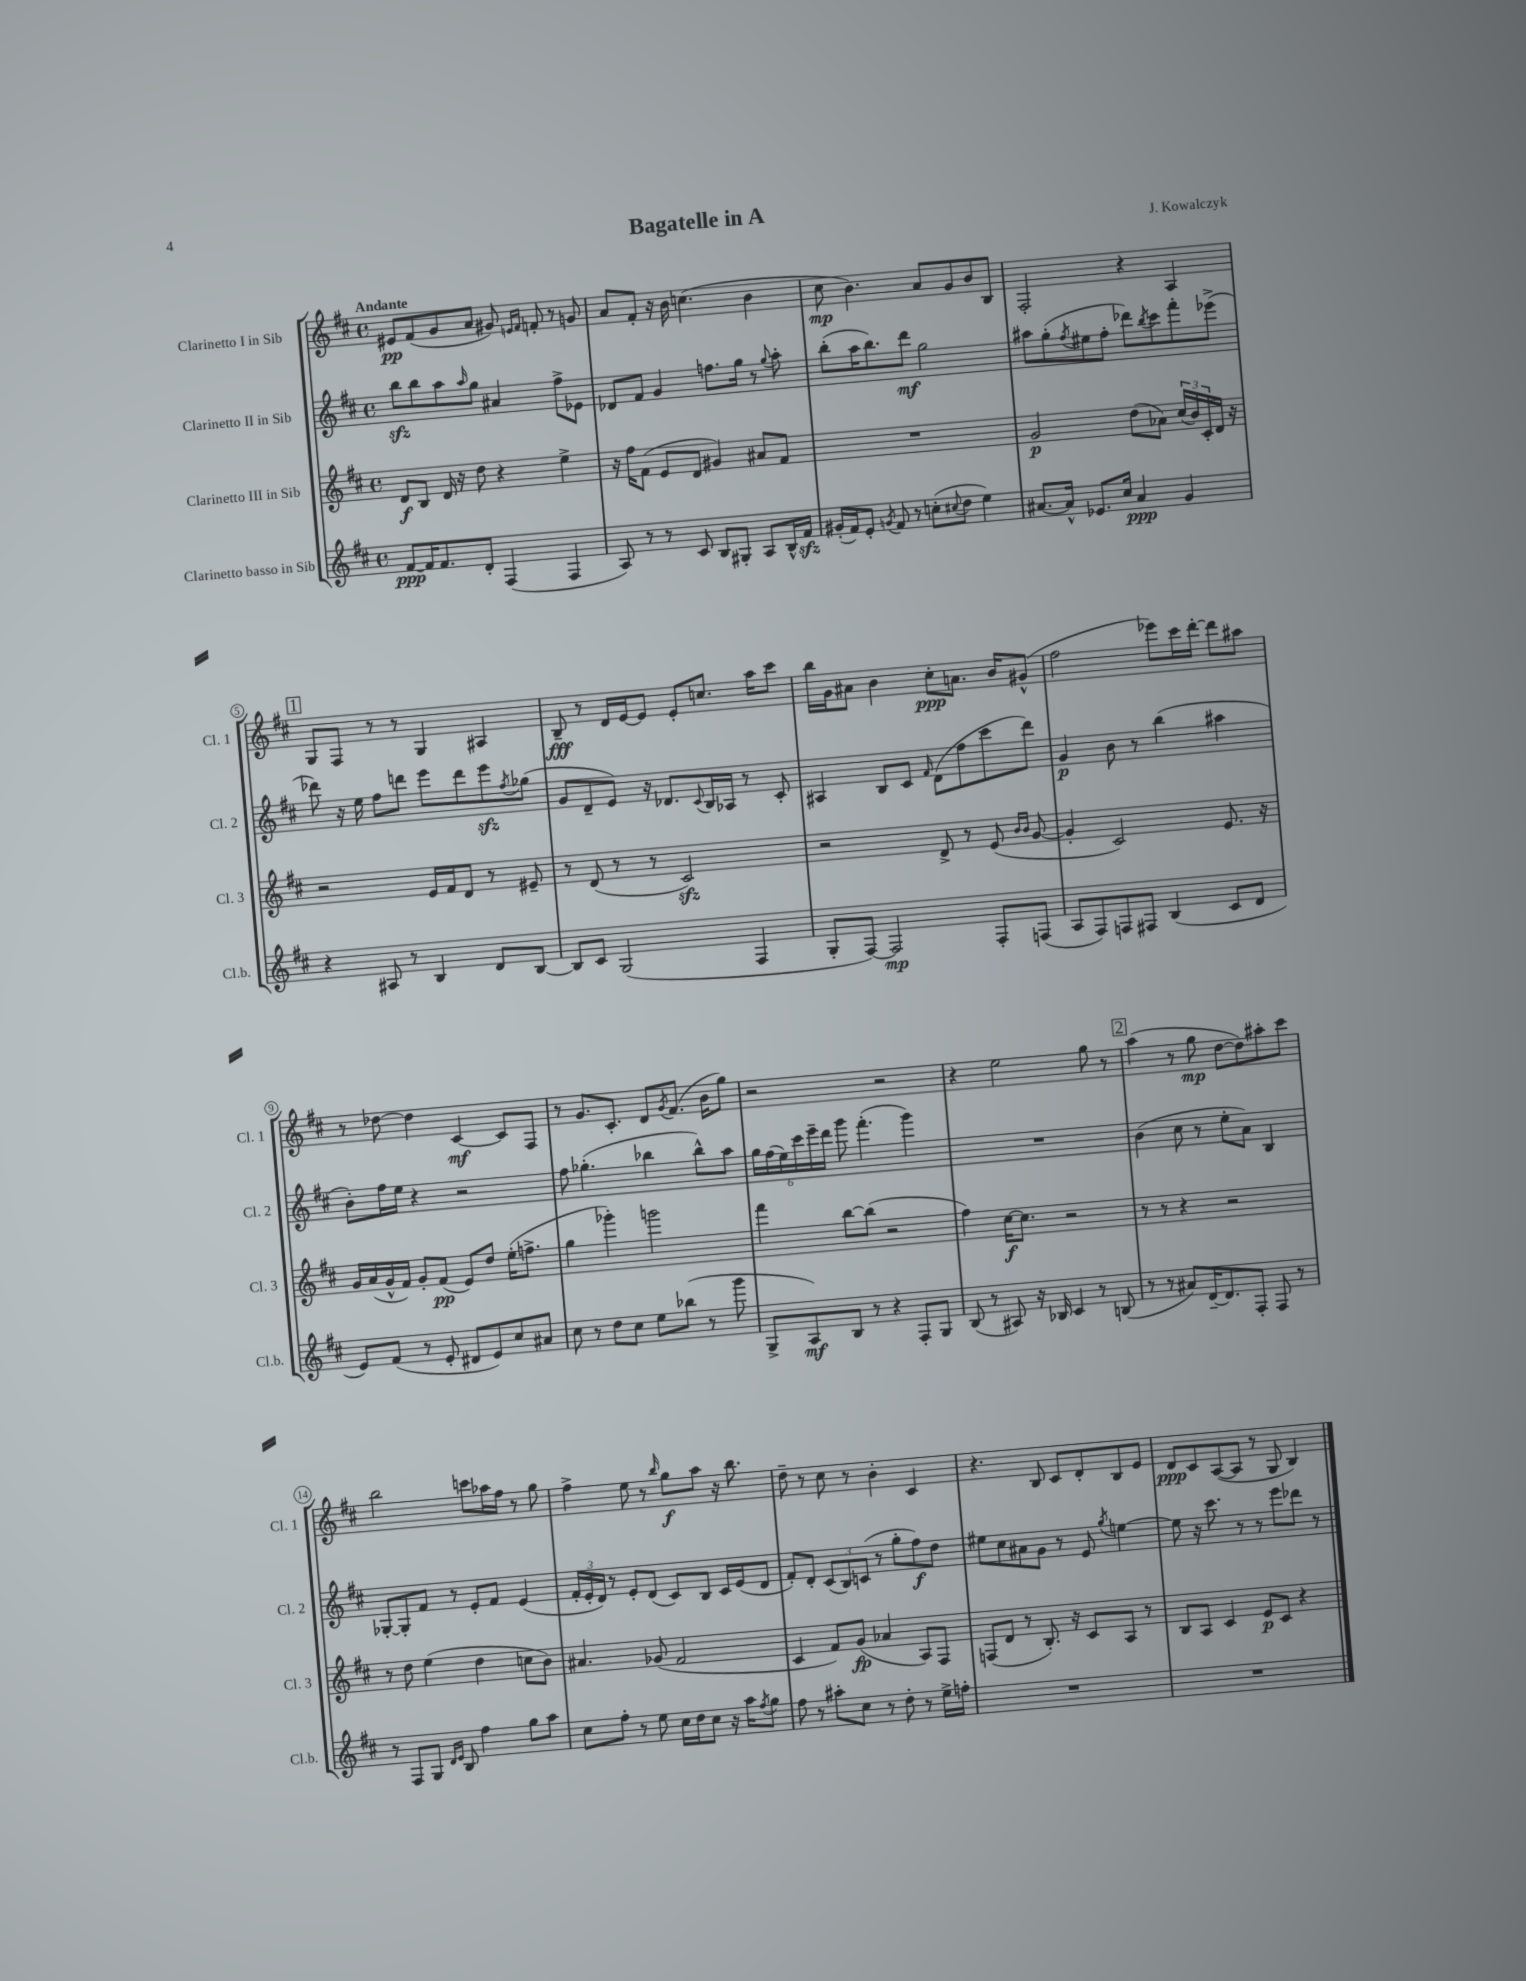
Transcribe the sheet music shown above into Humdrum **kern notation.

**kern	**kern	**kern	**kern
*staff4	*staff3	*staff2	*staff1
*clefG2	*clefG2	*clefG2	*clefG2
*k[f#c#]	*k[f#c#]	*k[f#c#]	*k[f#c#]
*M4/4	*M4/4	*M4/4	*M4/4
*met(c)	*met(c)	*met(c)	*met(c)
[8f#/L	8d/L	8bb\L	8e#/L
16f#/]K	8B/J	8bb\	(8f#/
8.f#/	.	.	.
.	16d/	8aa\	8g/
.	16r	.	.
.	.	16qqaa/	.
8d'/J	8dd\	8gg\J	8a/J
(4F#/	4r	4a#/	8g#/)
.	.	.	16qqe/LL
.	.	.	16qqf#/JJ
.	.	.	8f'/
4F#/	4ee^\	8ff#^\L	8r
.	.	8e-\J	8g/
=	=	=	=
8A/)	16r	8d-/L	8a/L
.	16ff#\LK	.	.
8r	(8f#\J	8f#/J	8f#'/J
8r	8e/L	4g/	16r
.	.	.	16b\
8c#/	8d/J	.	(4.cc\
8B/L	4g#/)	8.ff\L	.
8G#'/J	.	.	.
.	.	16gg\Jk	.
8A/L	8a#/L	8r	4b\
.	.	8qqgg/	.
16B^^/L	8f#/J	8aa'\	.
16f#/JJ	.	.	.
=	=	=	=
(16g#'/LL	1r	(8bb'\L	8cc#\
16f#/J)	.	.	.
8e'/J	.	16aa\K	4.b\)
.	.	8.bb\)	.
8qg/	.	.	.
8f#/	.	.	.
8r	.	8ddd\J	.
(8cc'\L	.	2gg\	8a/L
8qqcc#/	.	.	.
8dd\J	.	.	8g/
4ee\)	.	.	8b/
.	.	.	8B/J
=	=	=	=
[8.a#/L	2g/	8aa#\L	2F#'/
.	.	(8gg'\	.
16a#^^/]Jk	.	.	.
.	.	8qff#/	.
8.e-/L	.	8ee#\	.
.	.	8ff#'\J	.
16cc#/Jk	.	.	.
4a#/	(8dd\L	8ddd-\L)	4r
.	.	8qbb/	.
.	8a-\J)	8ccc#\	.
4g/	(24cc#/LL	8fff#'\	4A/
.	24b/)	.	.
.	24c#'/	.	.
.	16d/JJ	(8eee-^\J	.
.	16r	.	.
=	=	=	=
4r	2r	8ddd-\)	8G/L
.	.	16r	8F#/J
.	.	16ee\	.
8A#/	.	8ff#\L	8r
8r	.	8ddd\J	8r
4B/	16e/LL	8eee\L	4G/
.	16f#/J	.	.
.	8d/J	8ddd\	.
8d/L	8r	8eee\	4A#/
.	.	8qff#/	.
[8B/J	8e#~/	(8gg-\J	.
=	=	=	=
8B/]L	8r	8g/L	8B~/
8c#/J	(8d/	8d~/	8r
(2G/	8r	8e/J)	16d/LL
.	.	.	[16e/J
.	8r	16r	8e/]J
.	.	8.d-/L	.
.	2c#/)	.	8e'/L
.	.	8qqc#/	.
.	.	16B/L	8.cc/J
.	.	16A-/JJ	.
4F#/	.	8r	.
.	.	.	16aa\LK
.	.	8c#'/	8ccc#\J
=	=	=	=
8G'/L	2r	4A#/	16bb\LL
.	.	.	16g\J
[8F#/J)	.	.	8a#\J
2F#/]	.	8B/L	4b\
.	.	8c#/J	.
.	.	16qqf#/	.
.	8d^/	(8d\L	8cc#'\L
.	8r	8ff#\	8.a\J
8F#'/L	(8e/	8ccc#\	.
.	.	.	16b/LK
.	16qqb/LL	.	.
.	16qqb/JJ	.	.
(8F/J	[8g/	8ddd\J)	(8g#^^/J
=	=	=	=
8A/L	4g'/]	4g/	2ff#\
8F#/)	.	.	.
8F/	2c#/)	8b\	.
8F#/J	.	8r	.
(4B/	.	(4bb\	8eee-\L)
.	.	.	16ccc#\L
.	.	.	[16ddd'\JJ
8c#/L	8.e/	4aa#\	8ddd\]L
8d/J	.	.	8aa#\J
.	16r	.	.
=	=	=	=
8e/L)	16g/LL	8b'\L)	8r
.	(16a/	.	.
(8f#/J	16g^^/	16ff#\L	[8dd-\
.	16f#/JJ)	16ee\JJ	.
8r	8g'/L	4r	4dd-\]
8e'/	(8f#/J	.	.
8d#/L	8e/L)	2r	[4c#/
8e/)	8dd/J	.	.
8cc#/	(16ee'\LK	.	8c#/]L
.	8.ff^\J	.	.
8a#/J	.	.	8F#/J
=	=	=	=
8cc#\	4gg\	8ff#\	8r
8r	.	(4.gg-'\	8.g/L
8dd\L	4ggg-'\)	.	.
.	.	.	8.c#'/J
8cc#\J	.	.	.
8ee\L	2ggg\	4bb-\	8d/L
.	.	.	8qg/
(8bb-\J	.	.	(8.f#/J
8r	.	8bb-^^\L)	.
.	.	.	16b\LK
8ggg\	.	8aa\J	8gg\J)
=	=	=	=
8G^/L	4fff#\	24gg\LL	2r
.	.	(24ff#\	.
.	.	24ee\)	.
8A/)	.	24ccc#\	.
.	.	24eee~\	.
.	.	24ddd\JJ	.
8B/J	[8bb\L	8ggg\	.
8r	(8bb\]J	(4.fff#'\	.
4r	2r	.	2r
8F#'/L	.	4ggg\)	.
8G/J	.	.	.
=	=	=	=
(8B/	4ff#\)	1r	4r
8r	.	.	.
8A#/)	[16cc#\LK	.	2ee\
.	8.cc#\]J	.	.
16r	.	.	.
16B-/	.	.	.
4c#/	2r	.	.
8r	.	.	8gg\
(8B/	.	.	8r
=	=	=	=
8r	8r	(4b\	(4aa\
8r	8r	.	.
8a#/L)	4r	8cc#\	8r
[16d~/K	.	8r	8gg\
8.d/]	.	.	.
.	2r	8ee'\L	[8dd\L
8F#'/J	.	8a\J)	8dd\])
8F#/	.	4B/	8aa#'\
8r	.	.	8ccc#\J
=	=	=	=
8r	8r	[8G-'/L	2bb\
8F#/L	8dd\	8G-'/]	.
8G/J	(4ee\	8f#/J	.
16qqd/LL	.	.	.
16qqe/JJ	.	.	.
8B/	.	8r	.
4ff#\	4dd\	8e'/L	8ccc\L
.	.	8f#/J	16aa-\L
.	.	.	16ff#\JJ
8gg\L	8cc\L	(4e/	8r
8aa\J	8b\J)	.	8gg\
=	=	=	=
8cc#\L	4.a#/	24f#'/LL	4ff#^\
.	.	24e'/	.
.	.	24d/JJ)	.
8ff#'\J	.	8r	.
8r	.	8e'/L	8ee\
8ee\	(8g-/	(8d/J	8r
.	.	.	16qqbb/
16cc#\LL	2f#/	8c#/L)	8gg\L
16dd\J	.	.	.
8cc#\J	.	8B/J	8aa\J
16r	.	16c#/LL	16r
16aa\LK	.	(16e/J	8.bb\
8qff#/	.	.	.
8gg\J	.	8d/J	.
=	=	=	=
8ff#\	4c#/	8f#'/L)	8dd~\
8r	.	8d'/J	8r
8aa#'\L	8f#/L)	(12c#/L	8cc#\
.	.	12B/)	.
8cc#\J	(8g/J	.	8r
.	.	(12c/J	.
8r	4a-/	8r	4b'\
8dd'\	.	8gg'\L	.
8r	8A/L)	8ff#\)	4c#/
16ee^\LL	8F#/J	8dd\J	.
16ff'\JJ	.	.	.
=	=	=	=
1r	(8F/L	8ee#\L	4.r
.	8d/J	8cc#\	.
.	8r	8a#\	.
.	8.B'/)	8g\J	8B/
.	.	8r	8c#/L
.	16r	.	.
.	8c#/L	8e/	8d'/
.	.	8qgg/	.
.	8A/J	[4ee\	8B/
.	8r	.	8e/J
=	=	=	=
1r	8B/L	8ee\]	8d/L
.	8A/J	16r	8c#/
.	.	8.ccc#\	.
.	4c#/	.	([8A/
.	.	8r	8A/]J
.	8e/L	8r	8r
.	8c#/J	8eee\L	8G/
.	4r	8ddd-\J	4B/)
.	.	8r	.
==	==	==	==
*-	*-	*-	*-
